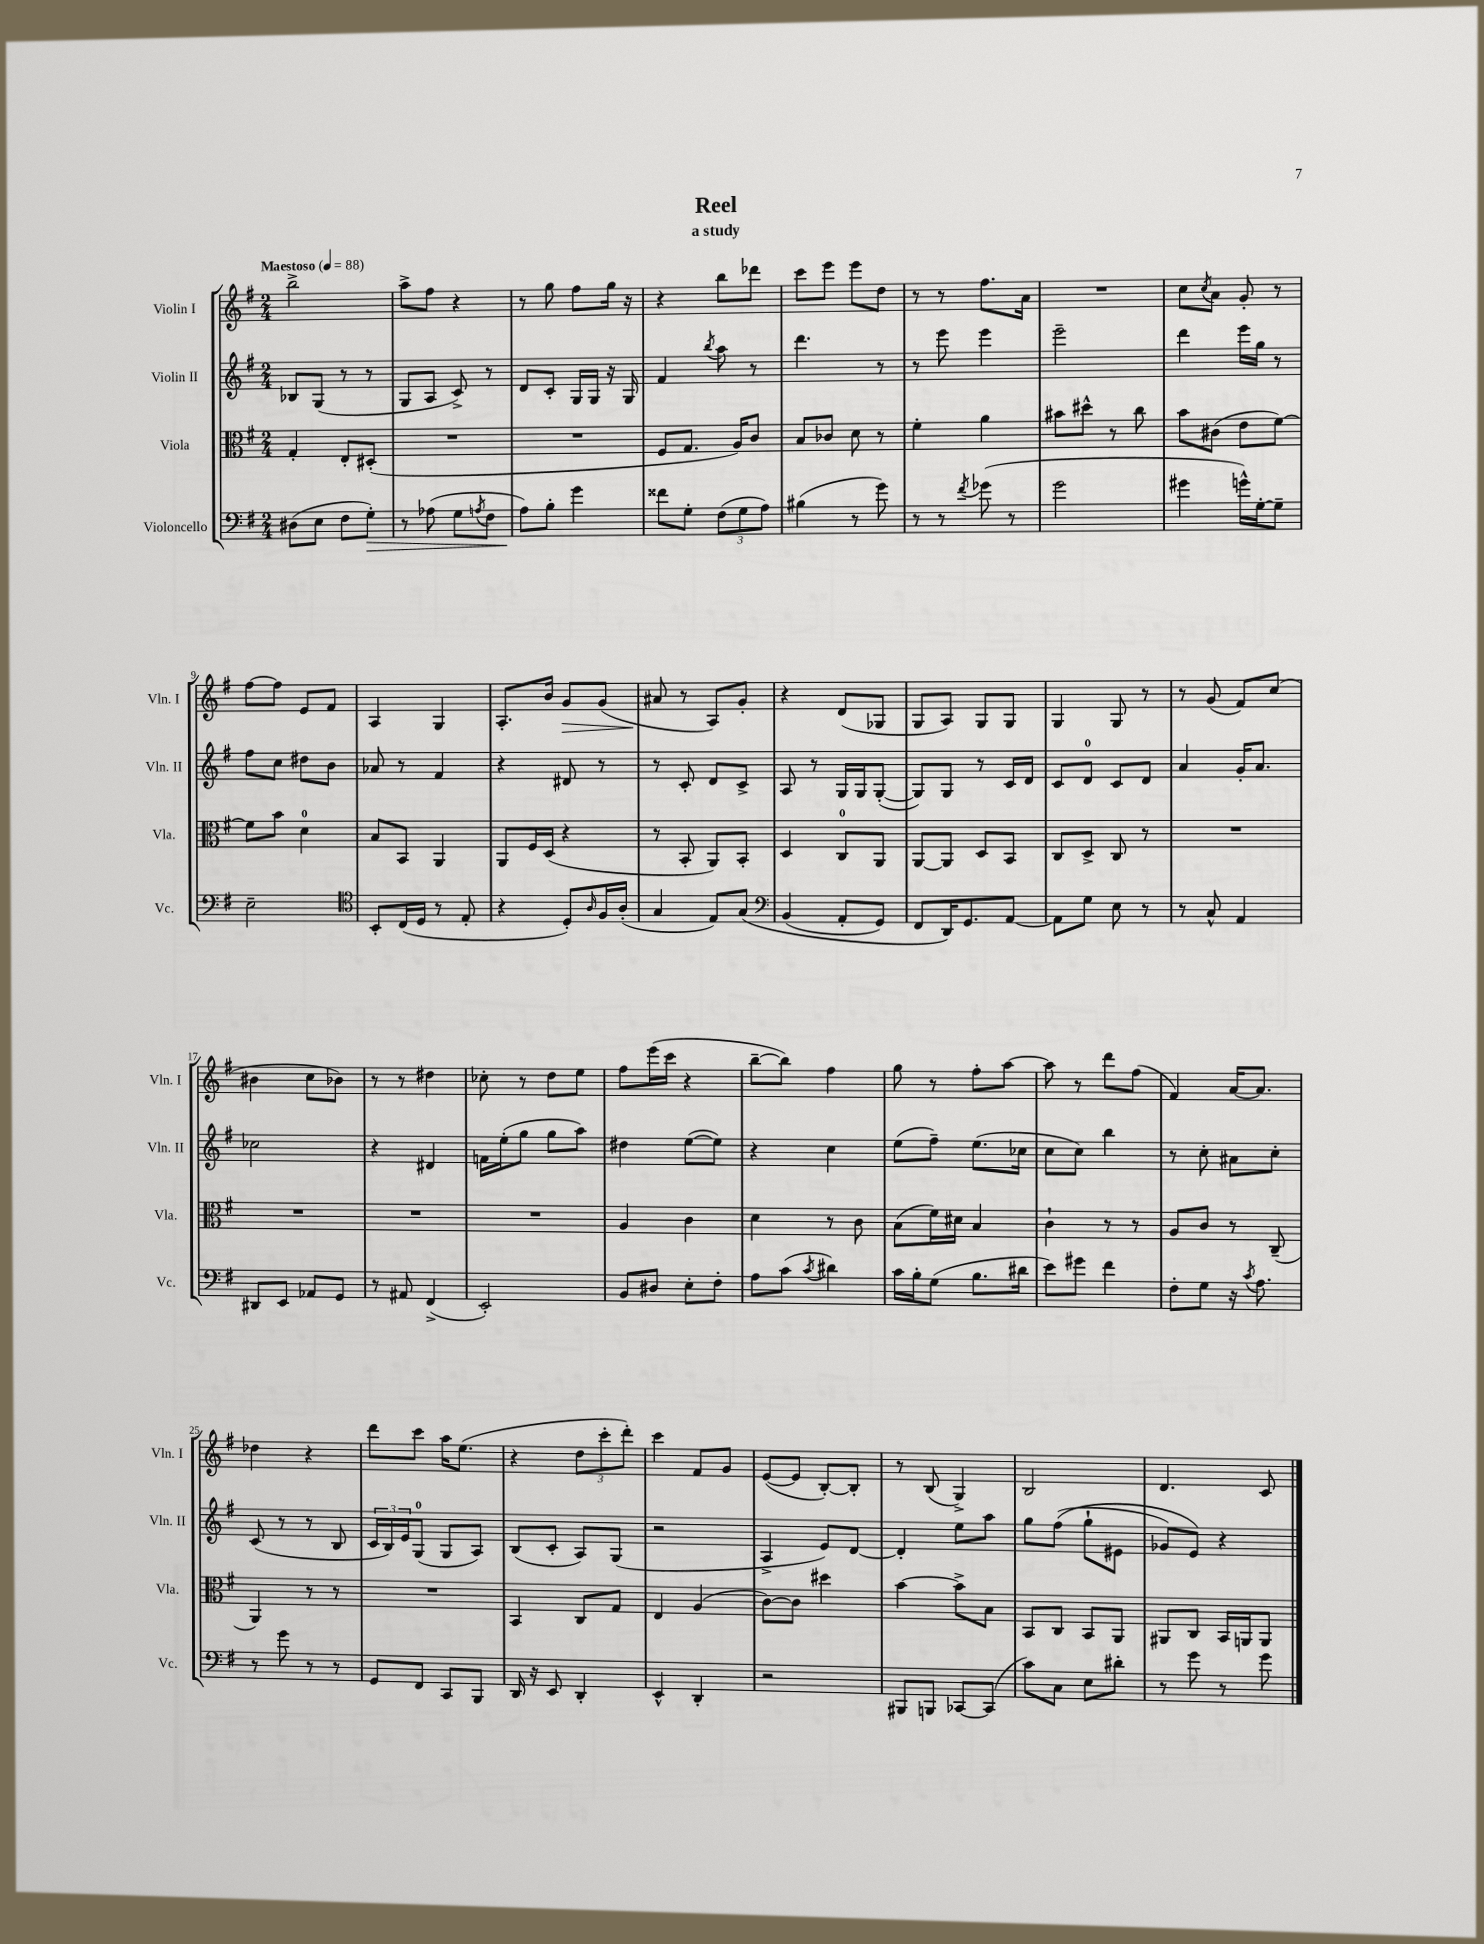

**kern	**kern	**kern	**kern
*staff4	*staff3	*staff2	*staff1
*clefF4	*clefC3	*clefG2	*clefG2
*k[f#]	*k[f#]	*k[f#]	*k[f#]
*M2/4	*M2/4	*M2/4	*M2/4
*MM88	*MM88	*MM88	*MM88
(8D#	4G'	8B-	2bb^
8E	.	(8G	.
8F#	8E'	8r	.
8G')	(8D#'	8r	.
=	=	=	=
8r	2r	8G	8aa^
(8A-	.	8A	8ff#
8G	.	8c^)	4r
8qA	.	.	.
8F#	.	8r	.
=	=	=	=
8A)	2r	8d	8r
8B'	.	8c'	8gg
4g	.	16G	8ff#
.	.	16G	.
.	.	16r	16gg
.	.	16G	16r
=	=	=	=
8f##	8F#	4f#	4r
8G'	8.G	.	.
.	.	8qbb	.
(12F#	.	8aa	8bb
.	16A)	.	.
12G	.	.	.
.	8c	8r	8ddd-
12A)	.	.	.
=	=	=	=
(4B#	8B	4.ddd	8ccc
.	8c-	.	8eee
8r	8d	.	8eee
8g)	8r	8r	8dd
=	=	=	=
8r	4f#'	8r	8r
8r	.	8eee	8r
8qf#	.	.	.
(8g-	4a	4eee	8.ff#
8r	.	.	.
.	.	.	16a
=	=	=	=
2g	8b#	2eee~	2r
.	8dd#^^	.	.
.	8r	.	.
.	8cc	.	.
=	=	=	=
4g#	8b	4ddd	8cc
.	.	.	8qcc
.	(8c#	.	8a
16g^^)	8e	16eee	8g'
[16G'	.	16gg	.
8G~]	[8f#)	8r	8r
=	=	=	=
2E~	8f#]	8ff#	[8ff#
.	8b	8cc	8ff#]
.	4d	8dd#	8e
.	.	8b	8f#
=	=	=	=
*clefC4	*	*	*
8BB'	8B	8a-	4A
(16C	8BB	8r	.
16D	.	.	.
8r	4AA	4f#	4G
8E'	.	.	.
=	=	=	=
4r	8AA	4r	8.A'
.	16F#	.	.
.	(16D	.	16b
8D')	4r	8d#	8g
16qqA	.	.	.
16F#	.	8r	(8g
(16A'	.	.	.
=	=	=	=
4G	8r	8r	8a#
.	8BB'	8c'	8r
8E)	8AA)	8d	8A)
&(8G	8BB'	8c^	8g'
=	=	=	=
*clefF4	*	*	*
(4BB	4D	8A	4r
.	.	8r	.
8AA'	8C	16G	(8d
.	.	16G	.
8GG)	8AA	([8G'	8G-
=	=	=	=
8FF#	[8AA	8G])	8G
16DD&)	8AA]	8G	8A)
8.GG	.	.	.
.	8D	8r	8G
[8AA	8BB	16c	8G
.	.	16d	.
=	=	=	=
8AA]	8C	8c	4G
8G	8D^	8d	.
8E	8C	8c	8G
8r	8r	8d	8r
=	=	=	=
8r	2r	4a	8r
8C^^	.	.	(8g
4AA	.	16g'	8f#)
.	.	8.a	.
.	.	.	(8cc
=	=	=	=
8DD#	2r	2cc-	4b#
8EE	.	.	.
8AA-	.	.	8cc
8GG	.	.	8b-)
=	=	=	=
8r	2r	4r	8r
8AA#	.	.	8r
(4FF#^	.	4d#	4dd#
=	=	=	=
2EE')	2r	16f	8cc-'
.	.	(16ee'	.
.	.	8gg	8r
.	.	8gg	8dd
.	.	8aa)	8ee
=	=	=	=
8BB	4A	4dd#	8ff#
8D#	.	.	(16eee
.	.	.	16ccc
8E'	4c	([8ee	4r
8F#'	.	8ee])	.
=	=	=	=
8A	4d	4r	[8bb~
(8c	.	.	8bb])
8qc	.	.	.
4d#)	8r	4cc	4ff#
.	8c	.	.
=	=	=	=
16c	(8B	(8ee	8gg
16B'	.	.	.
(8G	16f#)	8ff#~)	8r
.	16d#	.	.
8.B	4B	(8.ee	8ff#'
.	.	.	[8aa
16d#	.	16cc-	.
=	=	=	=
8e)	4c`	8cc	8aa]
8g#	.	8cc)	8r
4f#	8r	4bb	8ddd
.	8r	.	(8ff#
=	=	=	=
8F#'	8A	8r	4f#)
8G	8c	8cc'	.
16r	8r	8a#	[16a
8qc	.	.	.
8.A	.	.	8.a]
.	(8C~	8cc'	.
=	=	=	=
8r	4AA)	(8c	4dd-
8g	.	8r	.
8r	8r	8r	4r
8r	8r	8B	.
=	=	=	=
8GG	2r	24c	8ddd
.	.	24B)	.
.	.	24e	.
8FF#	.	(8G	8ccc
8CC	.	8G	16aa
.	.	.	(8.ee
8BBB	.	8A)	.
=	=	=	=
16DD	4BB	(8B	4r
16r	.	.	.
8EE	.	8c'	.
4DD'	8C	8A)	12dd
.	.	.	12ccc'
.	8G	(8G	.
.	.	.	12ddd')
=	=	=	=
4EE^^	4E	2r	4ccc
4DD'	(4A	.	8f#
.	.	.	8g
=	=	=	=
2r	[8c)	4A^	([8e
.	8c]	.	8e]
.	4dd#	8e)	[8B')
.	.	[8d	8B']
=	=	=	=
8BBB#	[4b	4d']	8r
8BBB	.	.	(8B
[8CC-	8b^]	8ee	4G^)
(8CC-]	8B	8aa	.
=	=	=	=
8c)	8BB	8gg	2B
8C	8C	&((8ff#	.
8E	8BB	8gg`	.
8d#'	8AA	8e#	.
=	=	=	=
8r	8AA#	8g-)	4.d
8g	8C	8e&)	.
8r	16BB	4r	.
.	16AA	.	.
8g	8AA	.	8c
==	==	==	==
*-	*-	*-	*-
